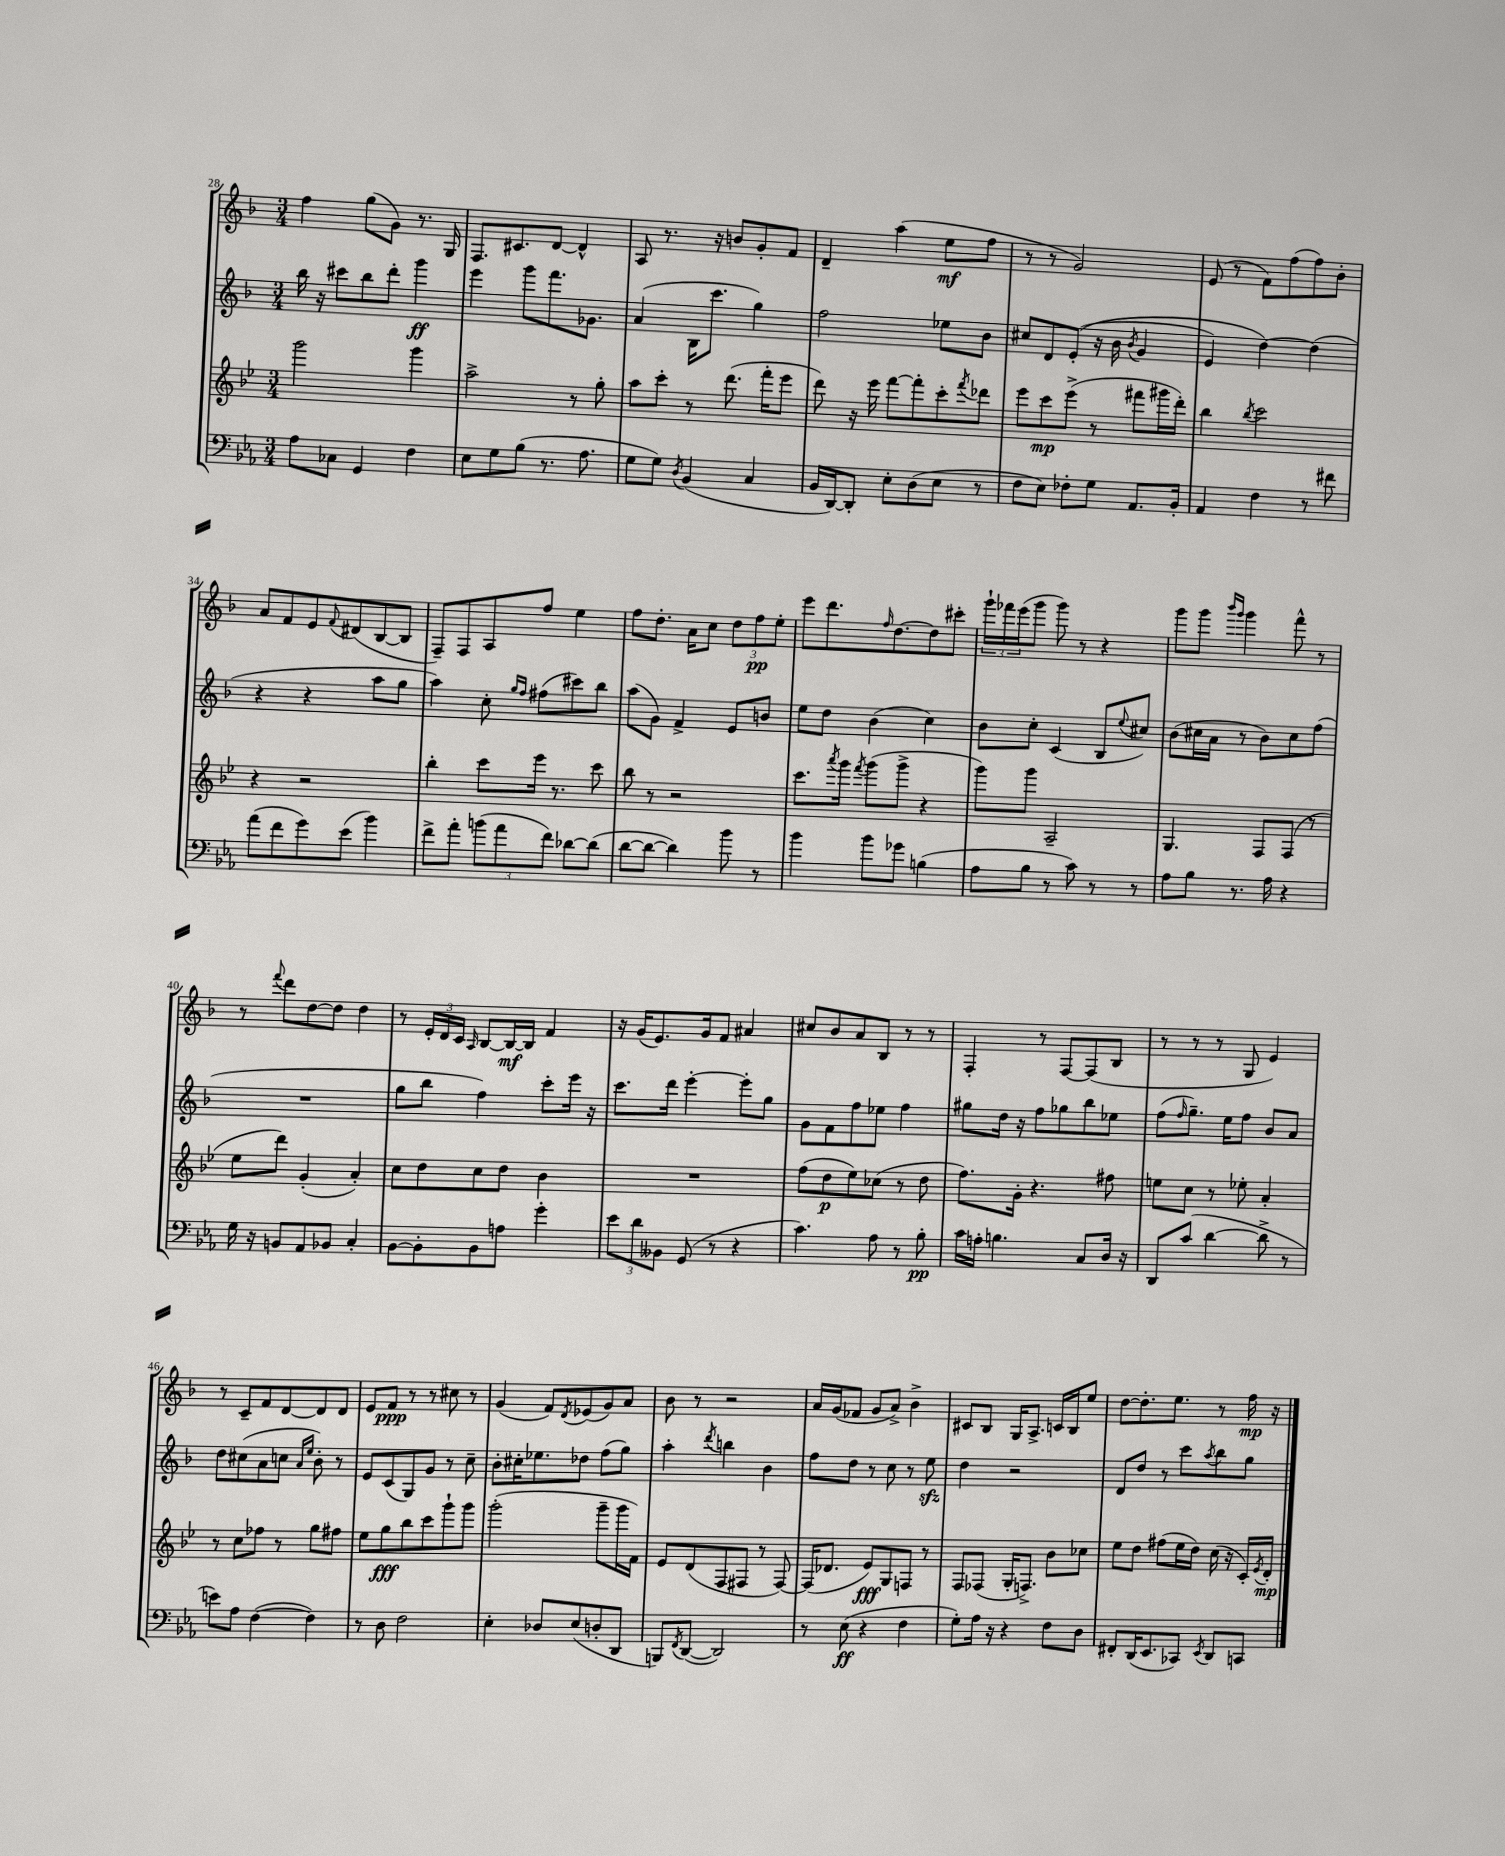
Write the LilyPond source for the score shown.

<<
\new StaffGroup <<
\new Staff = "s0" {
    \clef treble \key f \major \numericTimeSignature \time 3/4
    f''4 g''8( g'8) r8. g16 |
    f8. cis'8. d'8~ d'4-^ |
    a8 r8. r16 b'8 g'8-. f'8 |
    d'4-- a''4( e''8\mf f''8 |
    r8 r8 g'2) |
    e'8( r8 f'8) f''8( f''8) bes'8-. |
    a'8 f'8 e'8 \appoggiatura { f'8 } dis'8( bes8~ bes8 |
    f8--) f8 a8 f''8 e''4 |
    f''8 d''8.-. a'16 c''8 \tuplet 3/2 { d''8 f''8\pp e''8-. } |
    e'''8 d'''8. \grace { f''16 } d''8.~ d''8 cis'''8-. |
    \tuplet 3/2 { g'''16-! fes'''16 e'''16( } g'''8 g'''8) r8 r4 |
    g'''8 g'''8 \grace { bes'''16 g'''16 } g'''4 f'''8-^ r8 |
    r8 \appoggiatura { f'''8 } d'''8 d''8~ d''8 d''4 |
    r8 \tuplet 3/2 { e'16-. d'16 c'16 } \grace { a16 } bes8~ bes16~\mf bes16 f'4 |
    r16 g'16( e'8.) g'16 f'8 ais'4 |
    cis''8 bes'8 a'8 bes8 r8 r8 |
    f4-. r8 f8~ f8( bes8 |
    r8 r8 r8 g8 e'4) |
    r8 c'8-- f'8 d'8~ d'8 d'8 |
    e'8 f'8\ppp r8 r8 cis''8 r8 |
    g'4( f'8) \acciaccatura { d'8 } ees'8( g'8) a'8 |
    bes'8 r8 r2 |
    a'16 g'16( fes'8 g'8 a'8->) bes'4-> |
    cis'8 bes8 g16 a8.-> c'16 bes16 e''8 |
    d''8~ d''8.-. e''8. r8 f''16\mp r16 \bar "|." |
}
\new Staff = "s1" {
    \clef treble \key f \major \numericTimeSignature \time 3/4
    bes''16 r16 cis'''8 bes''8 d'''8-. g'''4\ff |
    e'''4 g'''8 f'''8. ges'8. |
    a'4( bes16 c'''8. g''4) |
    f''2 ees''8 bes'8 |
    cis''8 d'8 e'8-.(\( r16 bes'16 \acciaccatura { bes'8 } g'4 |
    e'4) d''4~\) d''4( |
    r4 r4 a''8 g''8 |
    a''4) c''8-. \grace { g''16 f''16 } fis''8( cis'''8) bes''8 |
    a''8( g'8) f'4-> e'8 b'8 |
    e''8 d''8 bes'4( c''4) |
    bes'8 c''8-. c'4( bes8 \appoggiatura { e''8 } cis''8) |
    bes'8( cis''16 a'16 r8 bes'8) cis''8 f''8( |
    R2. |
    g''8 bes''8 f''4) c'''8-. e'''16 r16 |
    c'''8. d'''16 e'''4~-. e'''8-. g''8 |
    g'8 f'8 f''8 ees''8 f''4 |
    gis''8 d''16 r16 f''8 ges''8 bes''8 ees''8 |
    f''8( \grace { f''16 } g''8.--) e''16 f''8 bes'8 a'8 |
    d''8 cis''8( a'8 c''8 \grace { a'16 e''16 } bes'8-.) r8 |
    e'8 c'8( g8) g'8 r8 c''8-- |
    bes'8-. cis''16-. ees''8. des''8 f''8( g''8) |
    a''4-. \acciaccatura { d'''8 } b''4 bes'4 |
    f''8 d''8 r8 c''8 r8 e''8\sfz |
    d''4 r2 |
    d'8 d''8 r8 c'''8 \acciaccatura { a''8 } bes''8 g''8 \bar "|." |
}
\new Staff = "s2" {
    \clef treble \key bes \major \numericTimeSignature \time 3/4
    g'''2 g'''4 |
    a''2-> r8 g''8-. |
    a''8 c'''8-. r8 d'''8.( f'''16-. ees'''8 |
    d'''8) r16 ees'''16 f'''8~ f'''8-. c'''8-. \acciaccatura { f'''8 } des'''8 |
    ees'''8 c'''8\mp ees'''8->( r8 fis'''8 gis'''16 d'''16-.) |
    bes''4 \acciaccatura { bes''8 } c'''2 |
    r4 r2 |
    bes''4-. c'''8 ees'''16 r8. c'''8 |
    bes''8 r8 r2 |
    c'''8. \acciaccatura { a'''8 } g'''16 \acciaccatura { f'''8 } g'''8( g'''8-> r4 |
    g'''8) g'''8 a2-- |
    g4. f8 f8( r8 |
    ees''8 d'''8) g'4-.( a'4-.) |
    c''8 d''8 c''8 d''8 bes'4 |
    R2. |
    f''8( d''8\p ees''8) ces''8( r8 d''8 |
    f''8.) g'16-. r4. fis''8 |
    e''8 c''8 r8 ees''8-. a'4-. |
    r8 c''8 fes''8 r8 g''8 fis''8 |
    ees''8 g''8\fff bes''8 c'''8 g'''8-! g'''8 |
    g'''2-.( g'''8-- g'''16 f'16) |
    ees'8 d'8( f8 fis8 r8 fis8~) |
    fis16( des'8. ees'8\fff) g8 f8 r8 |
    f8 fes8( g16-. f8.->) bes'8 ces''8 |
    ees''8 d''8 fis''8( ees''16 d''16) c''16( r16 c'16-.) \acciaccatura { ees'8 } d'16-.\mp \bar "|." |
}
\new Staff = "s3" {
    \clef bass \key ees \major \numericTimeSignature \time 3/4
    aes8 ces8 g,4 f4 |
    ees8 g8 bes8( r8. aes8. |
    g8 g8) \acciaccatura { d8 } bes,4( c4 |
    bes,16 d,16~) d,8-. ees8-. d8( ees8 r8 |
    f8 ees8) fes8-. g8 aes,8. bes,16-. |
    aes,4 f4 r8 fis'8 |
    aes'8( f'8 g'8) ees'8( bes'4) |
    f'8-> aes'8-. \tuplet 3/2 { b'8( aes'8 f'8) } des'8~ des'8( |
    d'8~ d'8~ d'4) bes'8 r8 |
    bes'4 bes'8 ges'8 b4( |
    aes8 bes8 r8 c'8) r8 r8 |
    aes8 bes8 r8. aes16 r4 |
    g16 r16 b,8 aes,8 bes,8 c4-. |
    bes,8~ bes,8-. bes,8 a8 g'4-. |
    \tuplet 3/2 { ees'8 d'8 beses,8 } g,8( r8 r4 |
    c'4.) aes8 r8 bes8-.\pp |
    c'16 a16-. b4. c8 d16 r16 |
    d,8 c'8( d'4~ d'8-> r8 |
    e'8) aes8 f4~( f4) |
    r8 d8 f2 |
    ees4-. des8 ees8( d8-. d,8 |
    b,,8) \acciaccatura { f,8 } d,8~( d,2) |
    r8 ees8\ff( r4 f4 |
    g8-.) aes16 r16 r4 f8 d8 |
    fis,8-. d,16( ees,8. ces,8) \acciaccatura { ees,8 } d,8 c,8 \bar "|." |
}
>>
>>
\layout { \context { \Score currentBarNumber = #28 } }
